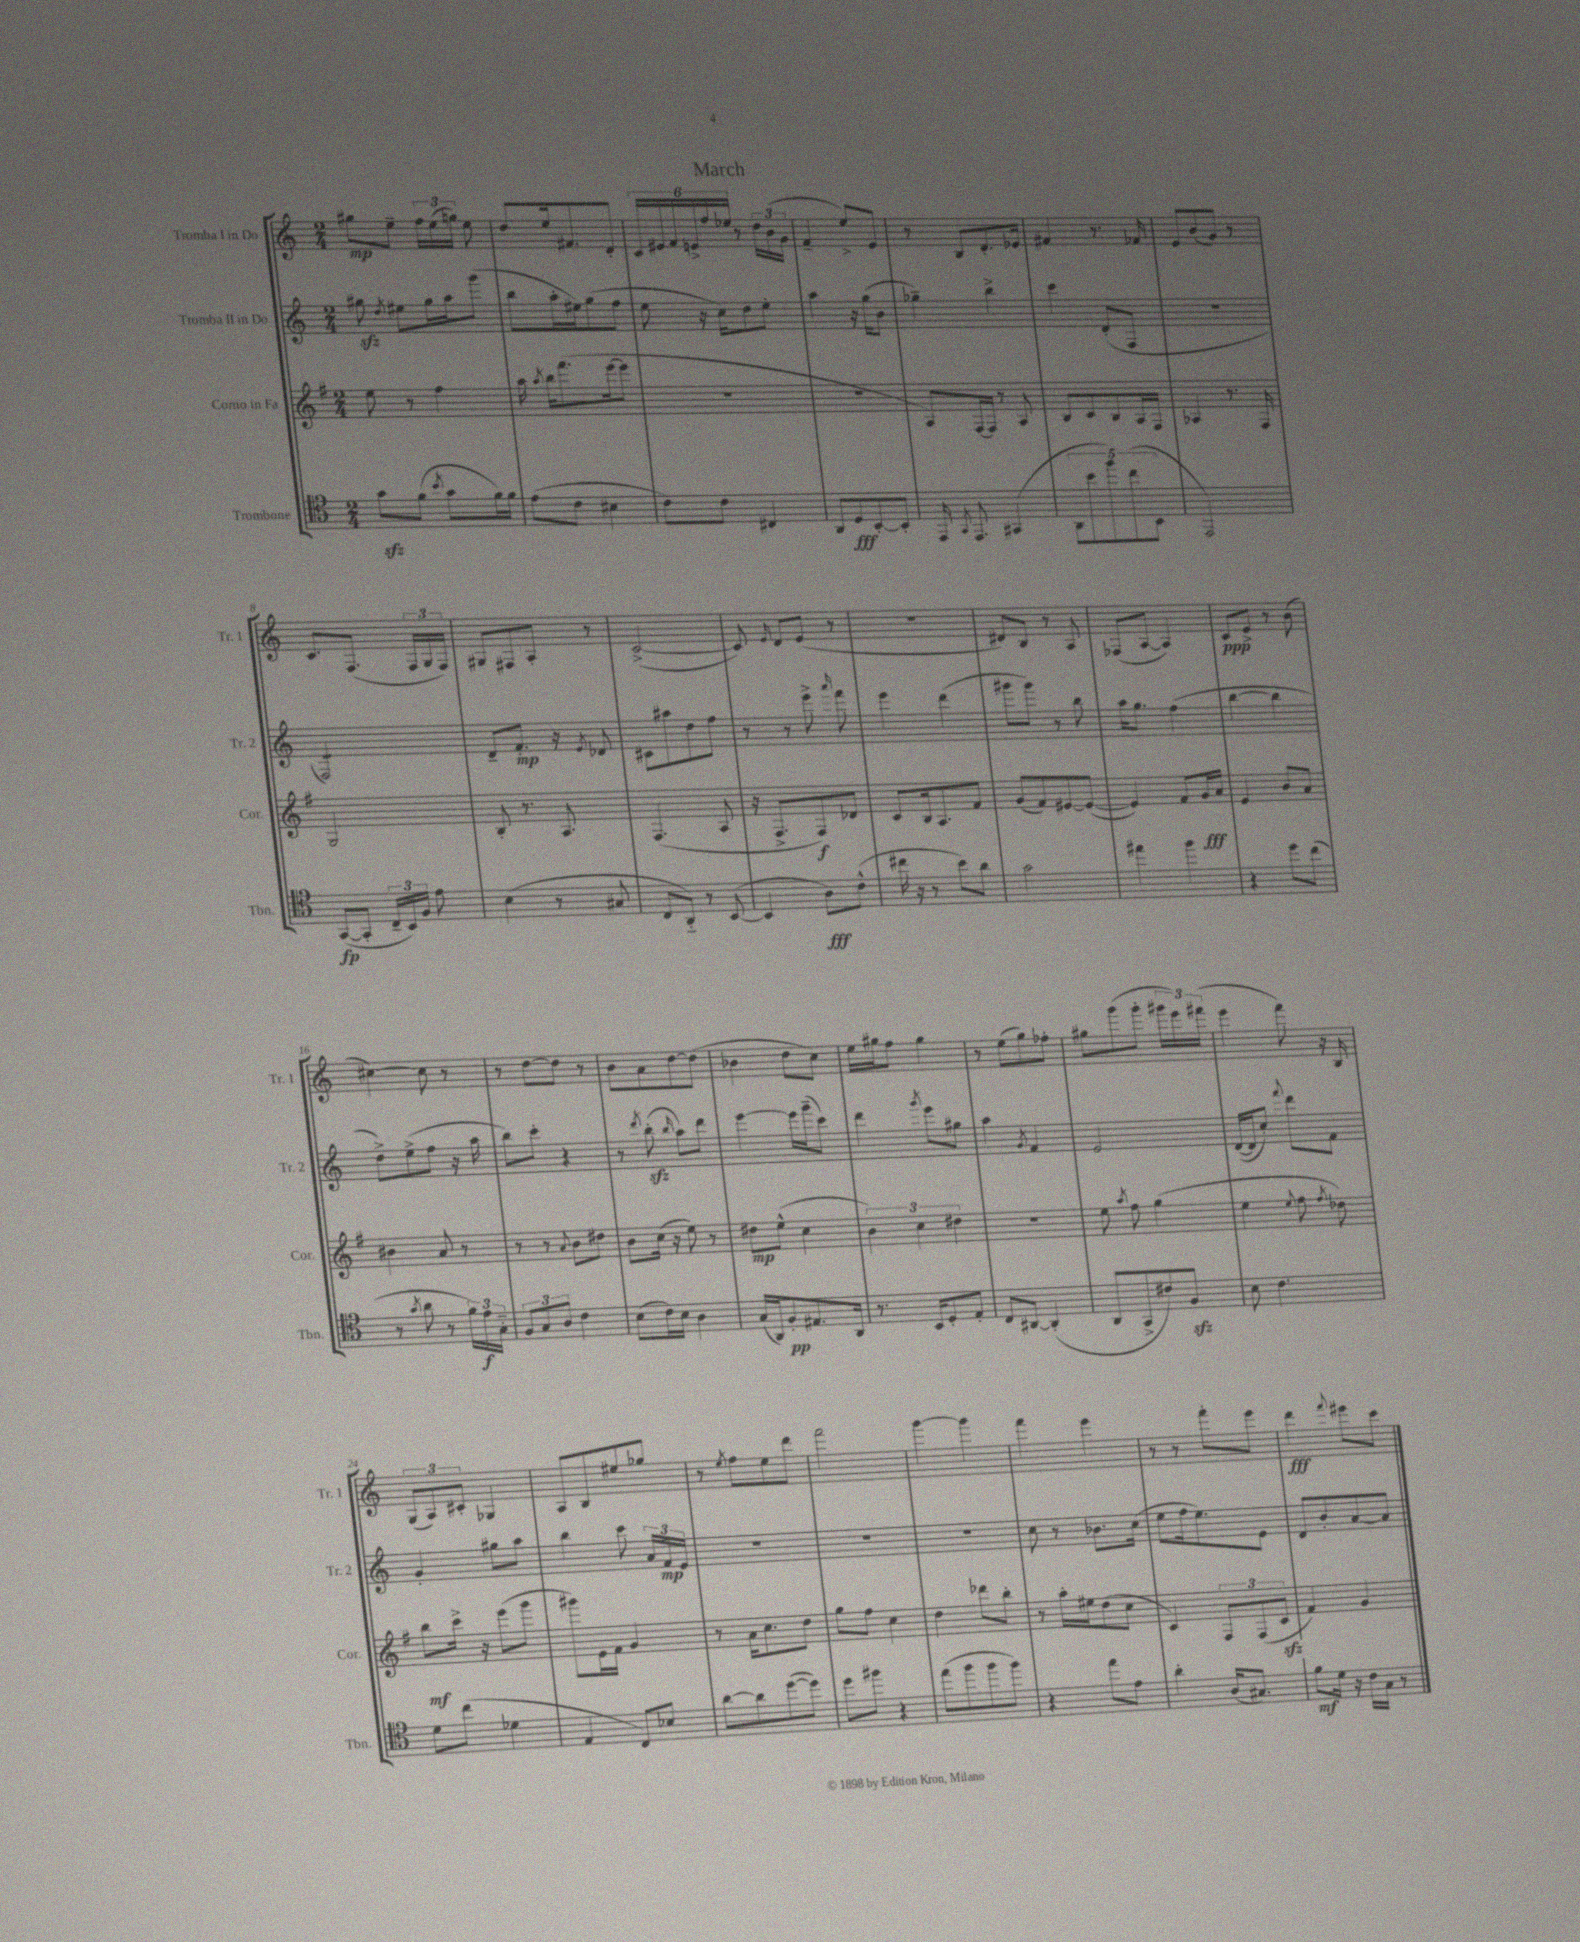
\header { title = "March" }
<<
\new StaffGroup <<
\new Staff = "s0" \with { instrumentName = "Tromba I in Do" shortInstrumentName = "Tr. 1" } {
    \clef treble \key c \major \numericTimeSignature \time 2/4
    \autoBeamOff gis''8[\mp e''8]-- \tuplet 3/2 { f''16[ e''16( g''16]) } e''8 |
    d''8[ e''16 fis'8. d'8]-. |
    \tuplet 6/4 { c'16[ eis'16 f'16 e'16-> f''16 ees''16] } r8 \tuplet 3/2 { d''16[ b'16( g'16] } |
    f'4-- e''8[->) e'8] |
    r8 b8[ d'8.-. ees'16] |
    fis'4 r8. fes'16 |
    e'8[ b'8( g'8]) r8 |
    c'8.[ f8.]( \tuplet 3/2 { f16[ g16 f16]) } |
    gis8[ fis8 a8]-. r8 |
    c'2~->( |
    c'8) \grace { e'16 } d'8[ e'8]( r8 |
    R2 |
    dis'8[) b8] r8 a8 |
    fes8[( a8]~ a4) |
    c'8[\ppp e'8]-> r8 b'8( |
    cis''4~) cis''8 r8 |
    r8 d''8[~ d''8] r8 |
    b'8[ a'8 d''8~ d''8]( |
    bes'4 d''8[ c''8]) |
    e''16[ gis''16 f''8] gis''4 |
    r8 e''8[( g''8) fes''8]-. |
    gis''8[ g'''8( g'''8]-. \tuplet 3/2 { gis'''16[ e'''16) fis'''16]( } |
    e'''4 f'''8) r16 b16 |
    \tuplet 3/2 { g8[( a8) cis'8]-. } ges4 |
    a8[ b8 eis''8 ges''8] |
    r8 \acciaccatura { e''8 } f''8[ e''8 d'''8] |
    f'''2 |
    g'''4~ g'''4 |
    f'''4 e'''4 |
    r8 r8 f'''8[-. e'''8] |
    d'''4\fff \appoggiatura { f'''8 } eis'''8[ c'''8] \bar "|." |
}
\new Staff = "s1" \with { instrumentName = "Tromba II in Do" shortInstrumentName = "Tr. 2" } {
    \clef treble \key c \major \numericTimeSignature \time 2/4
    \autoBeamOff gis''8\sfz \acciaccatura { d''8 } eis''8[ gis''16 a''16 g'''8]( |
    b''8[ a''16-. eis''16) g''8( f''8] |
    e''8 r16 c''16[) d''8 e''8]-. |
    a''4 r16 g''16[( b'8] |
    ges''4--) b''4-> |
    c'''4 d'8[-.( f8] |
    R2 |
    f2:8) |
    d'8[-- f'8.]-.\mp r16 \acciaccatura { e'8 } des'8 |
    cis'8[ ais''8 d''8 f''8] |
    r8 r8 e'''8-> \grace { a'''16 } f'''8 |
    e'''4 d'''4( |
    gis'''8[ gis'''8]) r8 b''8 |
    a''16[ g''8.] f''4( |
    b''4~ b''4 |
    d''8[->) e''8->( f''8] r16 a''16 |
    b''8[) c'''8]-. r4 |
    r8 \acciaccatura { d'''8 } b''8-.\sfz( \grace { b''16 } a''8[) d'''8] |
    e'''4~ e'''16[ g'''16--( c'''8]) |
    d'''4 \acciaccatura { g'''8 } e'''8[ gis''8] |
    a''4 \acciaccatura { g'8 } f'4 |
    e'2 |
    d'16[~( d'16 c''8]-.) \appoggiatura { f'''8 } d'''8[ f'8] |
    g'4-. gis''8[ a''8] |
    b''4 c'''8 \tuplet 3/2 { a'16[ f'16\mp e'16] } |
    R2 |
    R2 |
    R2 |
    c''8 r8 bes'8.[ c''16]( |
    e''8[ f''16 e''8.) e'8] |
    d'8[ b'8-. a'8~ a'8] \bar "|." |
}
\new Staff = "s2" \with { instrumentName = "Corno in Fa" shortInstrumentName = "Cor." } {
    \clef treble \key g \major \numericTimeSignature \time 2/4
    \autoBeamOff e''8 r8 fis''4 |
    a''16 \acciaccatura { a''8 } b''16[ fis'''8.( e'''16~ e'''8] |
    r2 |
    R2 |
    a8[) fis16~ fis16] r8 a8 |
    b8[ c'8 b8 a16 fis16] |
    aes4 r8. fis16 |
    g2 |
    b8-. r8. a8. |
    fis4.( a8 |
    r16 fis8.[-> fis8\f) des'8] |
    c'8[ b16 a8. fis'8] |
    g'8[( fis'8) eis'8~ eis'8]~( |
    eis'4) fis'8[ g'16\fff a'16] |
    e'4 b'8[ a'8] |
    bis'4 a'8 r8 |
    r8 r8 \appoggiatura { a'8 } b'8[ dis''8] |
    b'8[ c''16]( r16 e''8) r8 |
    dis''8[\mp e''8]-^( c''4 |
    \tuplet 3/2 { b'4) c''4 dis''4 } |
    R2 |
    e''8 \acciaccatura { a''8 } fis''8 g''4( |
    e''4 \appoggiatura { e''8 } fis''8 \acciaccatura { fis''8 } des''8) |
    b''8[\mf c'''16]-> r16 e'''8[( g'''8] |
    gis'''8[) e'16 fis'16] g'4 |
    r8 a'16[ c''8. d''8] |
    g''8[ fis''8] c''4 |
    d''4 des'''8[ b''8]-. |
    r8 a''16[-. eis''16 d''8( c''8] |
    c'4) \tuplet 3/2 { fis8[ fis8( c'8]\sfz } |
    fis'4) g'4 \bar "|." |
}
\new Staff = "s3" \with { instrumentName = "Trombone" shortInstrumentName = "Tbn." } {
    \clef tenor \key c \major \numericTimeSignature \time 2/4
    \autoBeamOff g'8[\sfz f'8]( \acciaccatura { b'8 } g'8[ f'16) f'16] |
    e'8[( c'8] bis4 |
    c'8[) c'8] cis4 |
    a,8[ d8\fff b,8~-. b,8]-. |
    e,16 \acciaccatura { g,8 } e,8. gis,4( |
    \tuplet 5/4 { a,8[ b'8 f''8) c''8( b,8] } |
    e,2) |
    g,8[~\fp( g,8]-. \tuplet 3/2 { c16[-- b,16) f16] } e'8 |
    b4( r8 gis8 |
    c8[ a,8]-_) r8 b,8~( |
    b,4 a8[\fff) c'8]-^( |
    cis''16 r16 r8 b'8[) a'8] |
    g'2 |
    eis''4 f''4 |
    r4 d''8[ c''8]( |
    r8 \acciaccatura { g'8 } a'8 r8 \tuplet 3/2 { f'16[) e'16\f g16]-_ } |
    \tuplet 3/2 { f8[ g8 a8] } c'4 |
    b8[( c'16) b16] a4 |
    g16[( a,16) f8-.\pp eis8. a,16] |
    r8. b,16[ d8-. e8]-. |
    c8[ ais,8]~ ais,4-.( |
    a,8[ g,8-> cis'8) f8]\sfz |
    b8 c'4. |
    d'8[ c''8]( des'4 |
    e4 c8[) bes8] |
    a'8[~ a'8 d''8~( d''8]) |
    d''8[ fis''8] r4 |
    e''8[( f''8 f''8 f''8]) |
    r4 e''8[ e'8] |
    a'4-. a16[( gis8.]) |
    f'8[\mf d'16] r16 c'16[ g16] r8 \bar "|." |
}
>>
>>
